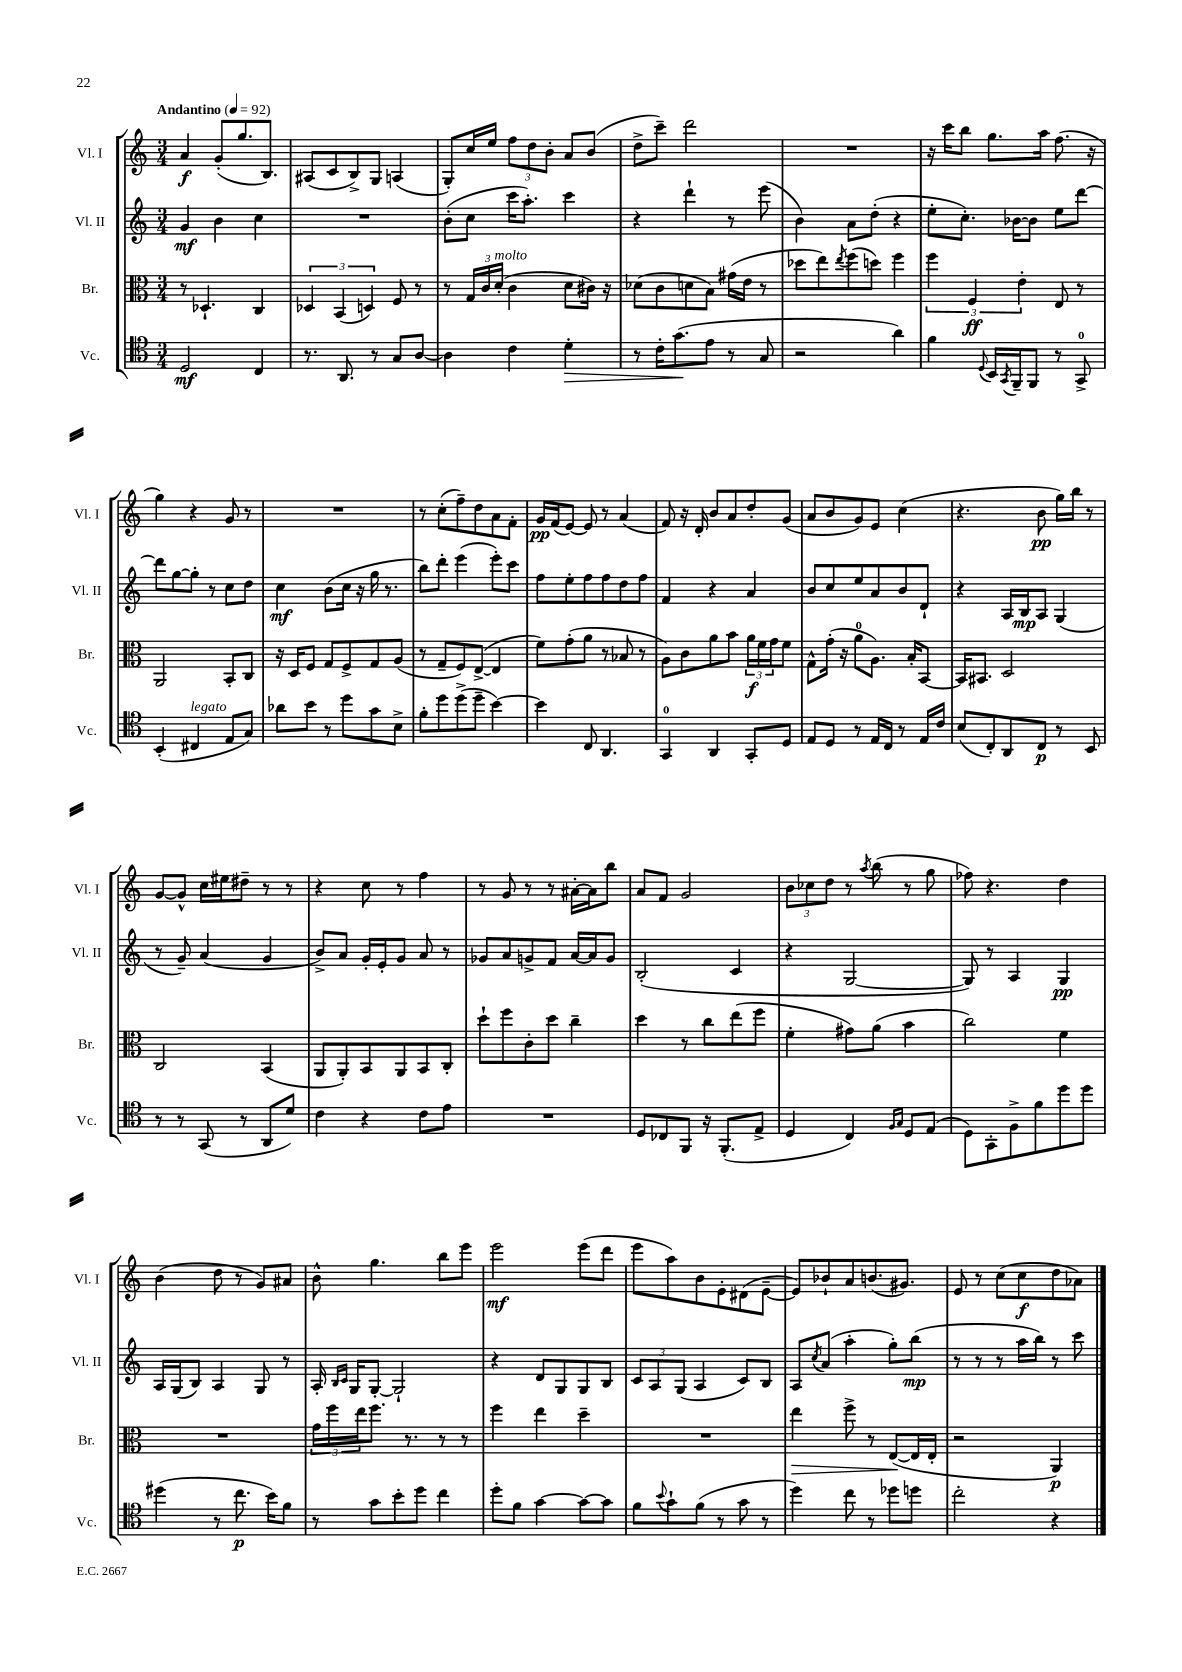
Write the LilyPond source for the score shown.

<<
\new StaffGroup <<
\new Staff = "s0" \with { instrumentName = "Vl. I" shortInstrumentName = "Vl. I" } {
    \clef treble \key c \major \numericTimeSignature \time 3/4 \tempo "Andantino" 4 = 92
    a'4\f g'8-.( g''8. b8.) |
    ais8( c'8 b8->) g8 a4( |
    g8-.) c''16 e''16 \tuplet 3/2 { f''8 d''8 b'8-. } a'8 b'8( |
    d''8-> c'''8--) d'''2 |
    R2. |
    r16 c'''16 b''8 g''8. a''16 f''8.( r16 |
    g''4) r4 g'8 r8 |
    R2. |
    r8 c''8-.( f''8--) d''8 a'8 f'8-. |
    g'16\pp f'16( e'8~) e'8 r8 a'4( |
    f'8) r16 d'16-. b'8 a'8 d''8-. g'8( |
    a'8 b'8 g'8) e'8 c''4( |
    r4. b'8\pp g''16) b''16 r8 |
    g'8~ g'8-^ c''16 eis''16 dis''8-- r8 r8 |
    r4 c''8 r8 f''4 |
    r8 g'8 r8 r8 ais'16~-. ais'16 b''8 |
    a'8 f'8 g'2 |
    \tuplet 3/2 { b'8 ces''8 d''8 } r8 \acciaccatura { a''8 } b''8( r8 g''8 |
    fes''8) r4. d''4 |
    b'4( d''8 r8 g'8) ais'8 |
    b'8-^ g''4. b''8 e'''8 |
    e'''2\mf e'''8( d'''8 |
    e'''8 a''8) b'8 e'8-. dis'8( e'8~-- |
    e'8) bes'8-! a'8 b'8.( gis'8.) |
    e'8 r8 c''8( c''8\f d''8 aes'8) \bar "|." |
}
\new Staff = "s1" \with { instrumentName = "Vl. II" shortInstrumentName = "Vl. II" } {
    \clef treble \key c \major \numericTimeSignature \time 3/4
    g'4\mf b'4 c''4 |
    R2. |
    b'8-.( c''8 c'''16 a''8.-.) c'''4 |
    r4 d'''4-! r8 e'''8( |
    b'4) a'8 d''8-.( r4 |
    e''8-. c''8.-.) bes'16~ bes'8 e''8 d'''8~ |
    d'''8 g''8~ g''8-. r8 c''8 d''8 |
    c''4\mf b'8( c''16 r16 g''16 r8. |
    b''8) d'''8-. e'''4( e'''8-.) c'''8 |
    f''8 e''8-. f''8 f''8 d''8 f''8 |
    f'4 r4 a'4 |
    b'8 c''8 e''8 a'8 b'8 d'8-! |
    r4 a16 b16\mp a8 g4( |
    r8 g'8--) a'4( g'4 |
    b'8->) a'8 g'16-. e'16-. g'8 a'8 r8 |
    ges'8 a'8 g'8-> f'8 a'16~ a'16 g'8 |
    b2-.( c'4 |
    r4 g2~ |
    g8) r8 a4 g4\pp |
    a16 g16( b8) a4 g8 r8 |
    a16-. \grace { b16 c'16 } g16 g8~-. g2-! |
    r4 d'8 g8 g8 b8 |
    \tuplet 3/2 { c'8 a8 g8( } a4 c'8) b8 |
    a8 \acciaccatura { c''8 } a'8( a''4-. g''8-.) b''8\mp( |
    r8 r8 r8 a''16 b''16) r8 c'''8 \bar "|." |
}
\new Staff = "s2" \with { instrumentName = "Br." shortInstrumentName = "Br." } {
    \clef alto \key c \major \numericTimeSignature \time 3/4
    r8 des4.-! c4 |
    \tuplet 3/2 { des4 b,4( d4) } f8 r8 |
    r8 \tuplet 3/2 { g16 c'16 d'16-.^\markup { \italic "molto" }( } c'4 d'8 cis'16) r16 |
    des'8( c'8 d'8 b8) gis'16( e'16 r8 |
    des''8 e''8) \acciaccatura { e''8 } f''8( d''8) f''4 |
    \tuplet 3/2 { f''4 f4\ff e'4-. } e8 r8 |
    a,2 b,8-. c8 |
    r16 d16 f8 g8 f8-> g8 a8( |
    r8 g8-- f8) e8~->( e4 |
    f'8) g'8-.( a'8 r8 bes8 r8 |
    a8) c'8 a'8 b'8 \tuplet 3/2 { a'16\f f'16 g'16 } f'8 |
    g8-^ g'16-.( r16 a'8-0 a8.) b16-. b,8~ |
    b,16 bis,8. d2 |
    c2 b,4( |
    a,8 a,8-.) b,8 a,8 b,8 c8-. |
    d''8-! f''8 c'8-. d''8 c''4-- |
    d''4 r8 c''8 e''8( f''8 |
    f'4-. gis'8) a'8( b'4 |
    c''2) f'4 |
    R2. |
    \tuplet 3/2 { g'16 f''16 e''16 } f''8. r8. r8 r8 |
    f''4 e''4 d''4-- |
    R2. |
    e''4\> f''8-> r8 e8~\!( e16 e16-. |
    r2 a,4\p) \bar "|." |
}
\new Staff = "s3" \with { instrumentName = "Vc." shortInstrumentName = "Vc." } {
    \clef tenor \key c \major \numericTimeSignature \time 3/4
    d2\mf c4 |
    r8. a,8. r8 g8 a8~ |
    a4 c'4 d'4-.\> |
    r8 c'16-. g'8.\!( e'8 r8 g8 |
    r2 a'4) |
    f'4 \appoggiatura { d8 } b,16 \acciaccatura { g,8 } f,16-- f,8 r8 g,8-0-> |
    b,4-.( cis4^\markup { \italic "legato" } e8 g8) |
    aes'8 b'8 r8 d''8 g'8 b8-> |
    f'8-. d''8 d''8->( d''8-- b'4~) |
    b'4 c8 a,4. |
    g,4-0 a,4 g,8-. d8 |
    e8 d8 r8 e16 c16 r8 e16 c'16 |
    b8( c8-.) a,8 c8\p r8 b,8 |
    r8 r8 g,8( r8 a,8 d'8) |
    c'4 r4 c'8 e'8 |
    R2. |
    d8 ces8 f,8 r16 f,8.-.( e8-> |
    d4 c4) \grace { f16 g16 } d8 e8( |
    d8) g,8-. f8-> f'8 d''8 d''8 |
    dis''4( r8 c''8.\p b'16) f'8 |
    r8 g'8 b'8-. d''8 c''4 |
    d''8-. f'8 g'4~ g'8~ g'8 |
    f'8 \appoggiatura { b'8 } g'8-! f'8( r8 g'8 r8 |
    d''4) c''8 r8 des''8 d''8 |
    c''2-. r4 \bar "|." |
}
>>
>>
\layout { \context { \Score \remove "Bar_number_engraver" } }
